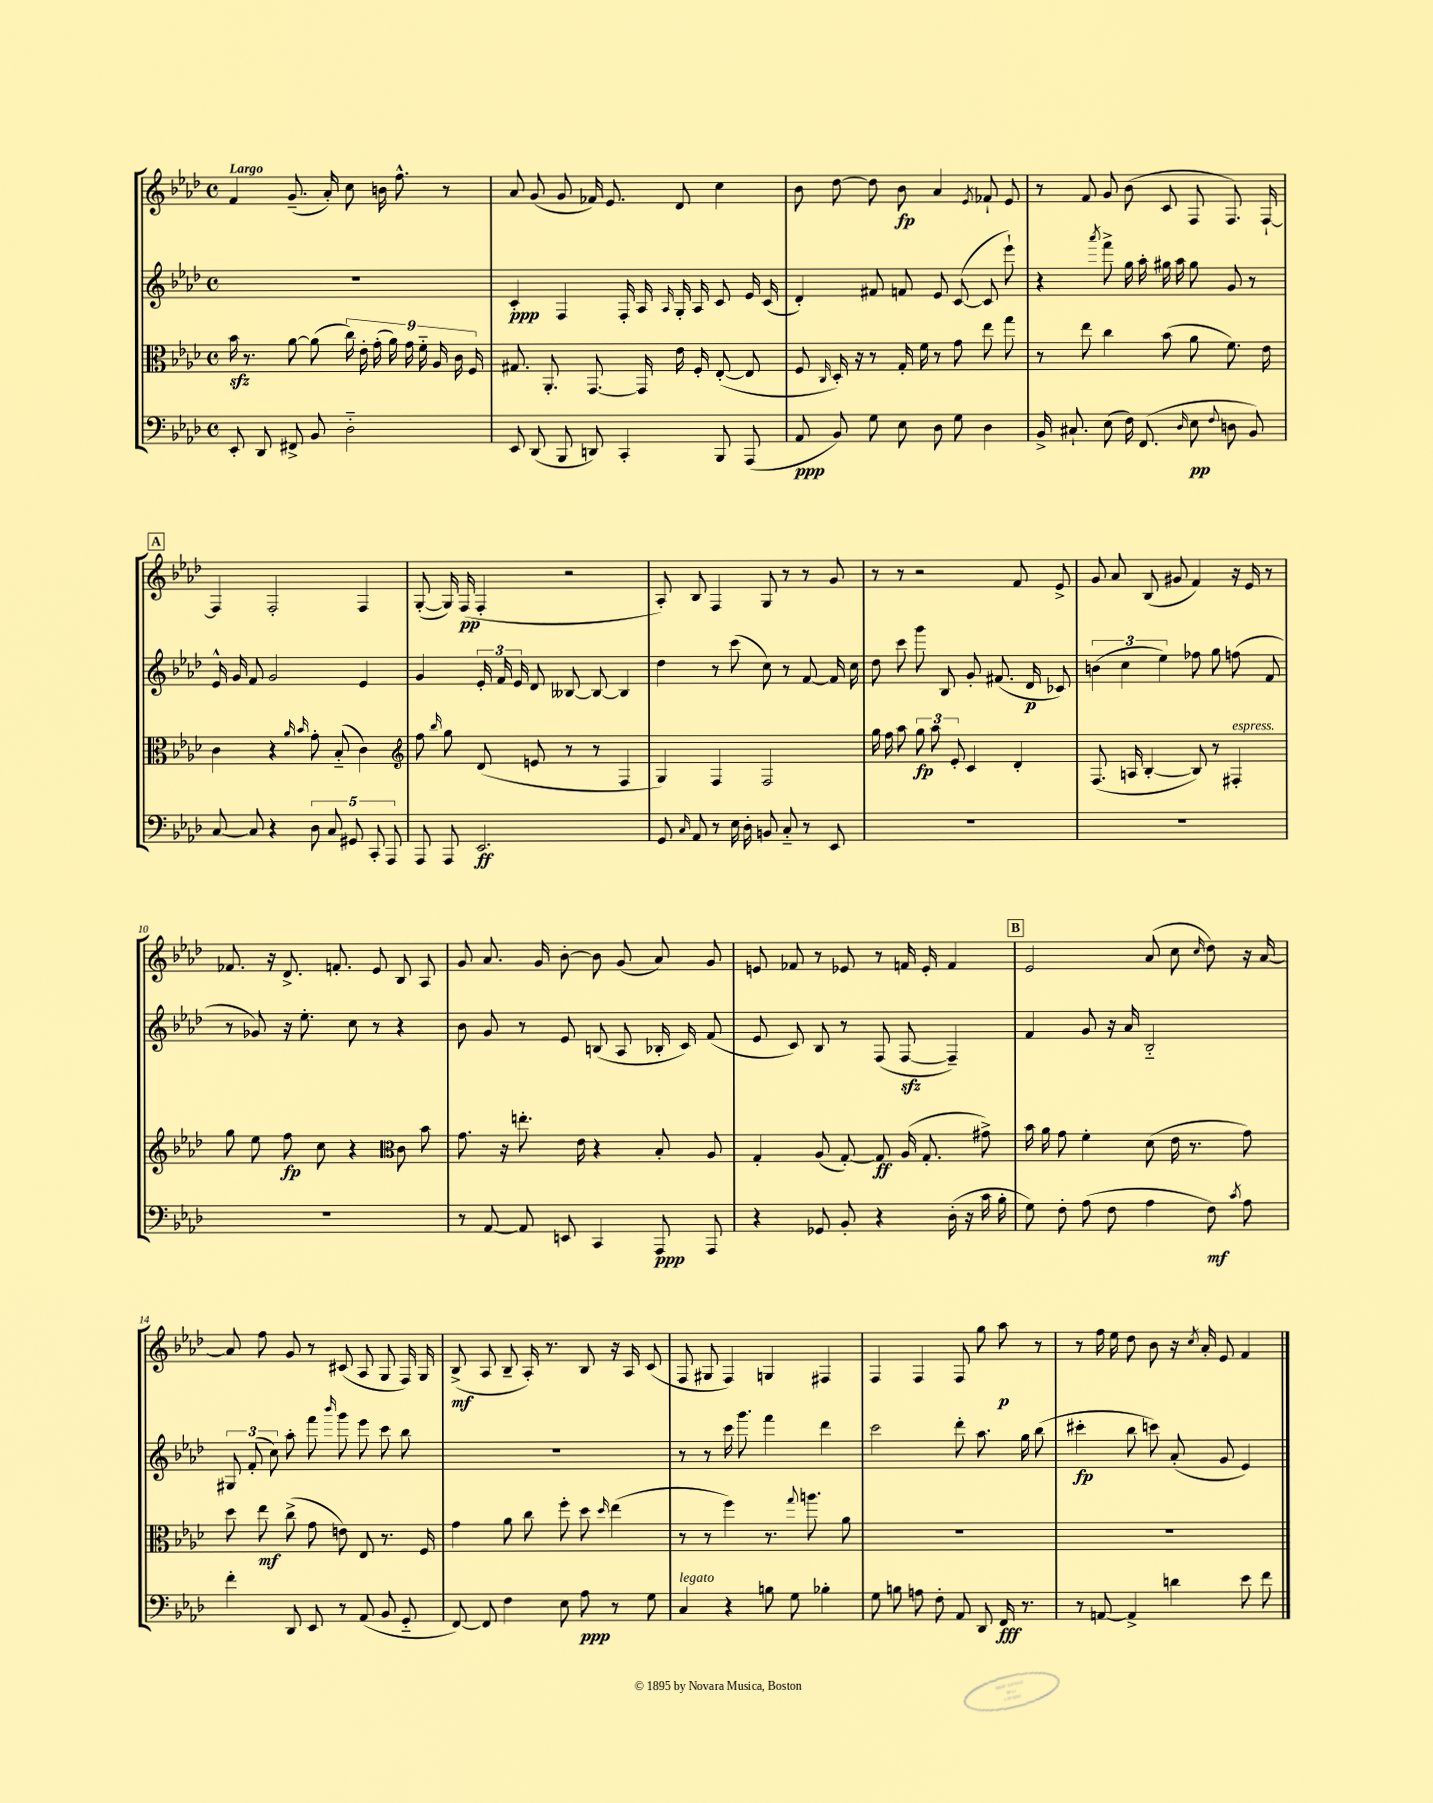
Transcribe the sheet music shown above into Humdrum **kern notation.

**kern	**dynam	**kern	**dynam	**kern	**dynam	**kern	**dynam
*part4	*part4	*part3	*part3	*part2	*part2	*part1	*part1
*staff4	*staff4	*staff3	*staff3	*staff2	*staff2	*staff1	*staff1
*clefF4	*	*clefC3	*	*clefG2	*	*clefG2	*
*k[b-e-a-d-]	*	*k[b-e-a-d-]	*	*k[b-e-a-d-]	*	*k[b-e-a-d-]	*
*M4/4	*	*M4/4	*	*M4/4	*	*M4/4	*
*met(c)	*	*met(c)	*	*met(c)	*	*met(c)	*
=1	=1	=1	=1	=1	=1	=1	=1
!	!	!	!	!	!	!LO:TX:a:B:t=Largo	!
8EE-'/	.	16b-zz\	.	1r	.	4f/	.
.	.	8.r	.	.	.	.	.
8DD-/	.	.	.	.	.	.	.
8FF#X^/	.	[8a-\	.	.	.	(8.g~/	.
8BB-/	.	(8a-\]	.	.	.	.	.
.	.	.	.	.	.	16a-'/)	.
2D-\	.	18cc\)	.	.	.	8cc\	.
.	.	18e-'\	.	.	.	.	.
.	.	(18g'\	.	.	.	.	.
.	.	.	.	.	.	16bn\	.
.	.	18a-\)	.	.	.	.	.
.	.	.	.	.	.	8.ff^^\	.
.	.	18g\	.	.	.	.	.
.	.	18f\	.	.	.	.	.
.	.	18A-/	.	.	.	.	.
.	.	.	.	.	.	8r	.
.	.	18c\	.	.	.	.	.
.	.	18F/	.	.	.	.	.
=2	=2	=2	=2	=2	=2	=2	=2
8EE-/	.	8.G#X/	.	4c'/	ppp	8a-/	.
(8DD-/	.	.	.	.	.	(8g/	.
.	.	8.AA-'/	.	.	.	.	.
8BBB-/	.	.	.	4F/	.	8g/	.
8DDn/)	.	[8.GG/	.	.	.	16f-X/)	.
.	.	.	.	.	.	8.e-/	.
4CC'/	.	.	.	16F'/	.	.	.
.	.	16GG/]	.	16A-/	.	.	.
.	.	.	.	16qqA-/	.	.	.
.	.	16e-\	.	16G'/	.	8d-/	.
.	.	16F'/	.	16A-/	.	.	.
8BBB-/	.	([8E-'/	.	8c/	.	4cc\	.
(8AAA-/	.	8E-/]	.	16e-/	.	.	.
.	.	.	.	(16c/	.	.	.
=3	=3	=3	=3	=3	=3	=3	=3
8AA-/	ppp	8F/	.	4d-'/)	.	8b-\	.
.	.	16qqC/	.	.	.	.	.
8BB-/)	.	16D-'/)	.	.	.	[8dd-\	.
.	.	16r	.	.	.	.	.
8G\	.	8r	.	8f#X/	.	8dd-\]	.
8E-\	.	16G'/	.	8fn/	.	8b-\	fp
.	.	16f\	.	.	.	.	.
8D-\	.	8r	.	8e-/	.	4a-/	.
8G\	.	8g\	.	([8c/	.	.	.
.	.	.	.	.	.	8qe-/	.
4D-\	.	8ee-\	.	8c/]	.	8f-X`/	.
.	.	8gg\	.	8eee-`\)	.	8e-/	.
=4	=4	=4	=4	=4	=4	=4	=4
16BB-^/	.	8r	.	4r	.	8r	.
8.C#X`/	.	.	.	.	.	.	.
.	.	8ee-\	.	.	.	8f/	.
.	.	.	.	8qaaa-/	.	.	.
(8E-\	.	4cc\	.	8fff^\	.	8g/	.
16F\)	.	.	.	16gg\	.	(8b-\	.
(8.FF/	.	.	.	16aa-'\	.	.	.
.	.	(8b-\	.	16gg#X\	.	8c/	.
.	.	.	.	16aa-\	.	.	.
16qqD-/	.	.	.	.	.	.	.
8E-\	pp	8a-\	.	8gg#\	.	8F/	.
8qqF/	.	.	.	.	.	.	.
8Dn\	.	8.f\)	.	8g/	.	8.F/)	.
8BB-/)	.	.	.	8r	.	.	.
.	.	16e-\	.	.	.	[16F`/	.
!!LO:LB:g=z
!!LO:REH:place=s1:t=A
=5	=5	=5	=5	=5	=5	=5	=5
[8C/	.	4c\	.	16e-^^/	.	4F/]	.
.	.	.	.	16g/	.	.	.
8C/]	.	.	.	8f/	.	.	.
4r	.	4r	.	2g/	.	2F'/	.
.	.	16qqa-/	.	.	.	.	.
.	.	16qqb-/	.	.	.	.	.
10D-\	.	8g'\	.	.	.	.	.
10C/	.	.	.	.	.	.	.
.	.	(8B-/	.	.	.	.	.
10GG#X/	.	.	.	.	.	.	.
.	.	4c\)	.	4e-/	.	4F/	.
10CC'/	.	.	.	.	.	.	.
10AAA-/	.	.	.	.	.	.	.
=6	=6	=6	=6	=6	=6	=6	=6
*	*	*clefG2	*	*	*	*	*
8AAA-/	.	8ff\	.	4g/	.	([8G'/	.
.	.	16qqbb-/	.	.	.	.	.
8AAA-/	.	8gg\	.	.	.	16G/])	.
.	.	.	.	.	.	(16F/	pp
2.EE-/	ff	(8d-/	.	24e-'/	.	4F'/	.
.	.	.	.	24f/	.	.	.
.	.	.	.	24e-/	.	.	.
.	.	8en/	.	8d-/	.	.	.
.	.	8r	.	[8B--X/	.	2r	.
.	.	8r	.	8B--/_	.	.	.
.	.	4F/	.	4B--/]	.	.	.
=7	=7	=7	=7	=7	=7	=7	=7
8GG/	.	4G/)	.	4dd-\	.	8A-'/)	.
16qqC/	.	.	.	.	.	.	.
8AA-/	.	.	.	.	.	8B-/	.
8r	.	4F/	.	8r	.	4F/	.
16E-\	.	.	.	(8ccc\	.	.	.
16D-'\	.	.	.	.	.	.	.
8BBn/	.	2F/	.	8cc\)	.	8G/	.
8C/	.	.	.	8r	.	8r	.
8r	.	.	.	[8f/	.	8r	.
8EE-/	.	.	.	16f/]	.	8g/	.
.	.	.	.	16cc\	.	.	.
=8	=8	=8	=8	=8	=8	=8	=8
1r	.	16gg\	.	8dd-\	.	8r	.
.	.	16ff\	.	.	.	.	.
.	.	8aa-\	.	8ccc\	.	8r	.
.	.	12gg\	fp	8ggg\	.	2r	.
.	.	12aa-\	.	.	.	.	.
.	.	.	.	8B-/	.	.	.
.	.	12e-'/	.	.	.	.	.
.	.	4c/	.	8g'/	.	.	.
.	.	.	.	(8.f#X/	.	.	.
.	.	4d-'/	.	.	.	8f/	.
.	.	.	.	16d-/	p	.	.
.	.	.	.	8c-X/)	.	8e-^/	.
=9	=9	=9	=9	=9	=9	=9	=9
1r	.	(8.F/	.	(6bn\	.	8g/	.
.	.	.	.	.	.	8a-/	.
.	.	.	.	6cc\	.	.	.
.	.	16An/	.	.	.	.	.
.	.	[4B-'/	.	.	.	(8B-/	.
.	.	.	.	6ee-\)	.	.	.
.	.	.	.	.	.	8g#X/	.
.	.	8B-/])	.	8ff-X\	.	4f/)	.
.	.	8r	.	8gg\	.	.	.
!	!	!LO:TX:a:i:t=espress.	!	!	!	!	!
.	.	4F#X'/	.	(8ffn\	.	16r	.
.	.	.	.	.	.	16e-/	.
.	.	.	.	8f/	.	8r	.
!!LO:LB:g=z
=10	=10	=10	=10	=10	=10	=10	=10
1r	.	8gg\	.	8r	.	8.f-X/	.
.	.	8ee-\	.	8g-X/)	.	.	.
.	.	.	.	.	.	16r	.
.	.	8ff\	fp	16r	.	8.d-^/	.
.	.	.	.	8.ee-'\	.	.	.
.	.	8cc\	.	.	.	.	.
.	.	.	.	.	.	8.fn'/	.
.	.	4r	.	8cc\	.	.	.
.	.	.	.	8r	.	8e-/	.
*	*	*clefC3	*	*	*	*	*
.	.	8c\	.	4r	.	8B-/	.
.	.	8b-\	.	.	.	8A-/	.
=11	=11	=11	=11	=11	=11	=11	=11
8r	.	8.g\	.	8b-\	.	8g/	.
[8AA-/	.	.	.	8g/	.	8.a-/	.
.	.	16r	.	.	.	.	.
8AA-/]	.	8.een'\	.	8r	.	.	.
.	.	.	.	.	.	16g/	.
8EEn/	.	.	.	8e-/	.	[8b-'\	.
.	.	16e-\	.	.	.	.	.
4CC/	.	4r	.	(8Bn/	.	8b-\]	.
.	.	.	.	8A-/	.	(8g/	.
8AAA-/	ppp	8B-'/	.	16B-X'/	.	8a-/)	.
.	.	.	.	16c/)	.	.	.
8AAA-/	.	8A-/	.	(8f/	.	8g/	.
=12	=12	=12	=12	=12	=12	=12	=12
4r	.	4G'/	.	8e-/	.	8en/	.
.	.	.	.	8c/)	.	8f-X/	.
8GG-X/	.	(8A-/	.	8B-/	.	8r	.
8BB-'/	.	[8G'/)	.	8r	.	8e-X/	.
4r	.	8G/]	ff	(8F/	.	8r	.
.	.	(16A-/	.	[8Fzz/	.	16fn/	.
.	.	8.G'/	.	.	.	16e-'/	.
(16D-'\	.	.	.	4F~/])	.	4f/	.
16r	.	.	.	.	.	.	.
16c\	.	8g#X^\)	.	.	.	.	.
16B-'\	.	.	.	.	.	.	.
!!LO:REH:place=s1:t=B
=13	=13	=13	=13	=13	=13	=13	=13
8G\)	.	16b-\	.	4f/	.	2e-/	.
.	.	16a-\	.	.	.	.	.
8F'\	.	8g\	.	.	.	.	.
(8A-\	.	4f'\	.	8g/	.	.	.
8F\	.	.	.	16r	.	.	.
.	.	.	.	16a-/	.	.	.
4A-\	.	(8d-\	.	2B-/	.	(8a-/	.
.	.	16e-\	.	.	.	8cc\	.
.	.	8.r	.	.	.	.	.
.	.	.	.	.	.	16qqcc/	.
8F\)	mf	.	.	.	.	8dd-\)	.
8qc/	.	.	.	.	.	.	.
8A-\	.	8g\)	.	.	.	16r	.
.	.	.	.	.	.	[16a-/	.
!!LO:LB:g=z
=14	=14	=14	=14	=14	=14	=14	=14
4f'\	.	8dd-\	.	12G#X/	.	8a-/]	.
.	.	.	.	(12f'/	.	.	.
.	.	8ee-\	mf	.	.	8ff\	.
.	.	.	.	12cc\)	.	.	.
8DD-/	.	(8cc^\	.	8aa-'\	.	8g/	.
8EE-/	.	8g\	.	8fff\	.	8r	.
.	.	.	.	16qqbbb-/	.	.	.
8r	.	8en\)	.	8ggg\	.	(8c#X/	.
(8AA-/	.	8E-/	.	8eee-\	.	8A-/	.
8BB-/	.	8.r	.	8ccc\	.	8G/	.
8GG/	.	.	.	8bb-\	.	16F/)	.
.	.	16F/	.	.	.	16G/	.
=15	=15	=15	=15	=15	=15	=15	=15
[8FF/)	.	4g\	.	1r	.	(8B-^/	mf
8FF/]	.	.	.	.	.	8A-/	.
4F\	.	8a-\	.	.	.	8B-~/	.
.	.	8cc\	.	.	.	16A-'/)	.
.	.	.	.	.	.	8.r	.
8E-\	.	8ff'\	.	.	.	.	.
8A-\	ppp	8dd-\	.	.	.	8B-/	.
.	.	16qqdd-/	.	.	.	.	.
8r	.	(4ee-\	.	.	.	16r	.
.	.	.	.	.	.	16A-/	.
8G\	.	.	.	.	.	(8c/	.
=16	=16	=16	=16	=16	=16	=16	=16
!LO:TX:a:i:t=legato	!	!	!	!	!	!	!
4C/	.	8r	.	8r	.	8F/	.
.	.	8r	.	8r	.	8G#X/	.
4r	.	4ff\)	.	16ccc\	.	4F/)	.
.	.	.	.	8.ggg\	.	.	.
8Bn\	.	8.r	.	4fff\	.	4Gn/	.
8G\	.	.	.	.	.	.	.
.	.	8qqgg/	.	.	.	.	.
.	.	8.aan\	.	.	.	.	.
4B-X'\	.	.	.	4ddd-\	.	4F#X/	.
.	.	8a-\	.	.	.	.	.
=17	=17	=17	=17	=17	=17	=17	=17
8G\	.	1r	.	2ccc\	.	4F/	.
8Bn\	.	.	.	.	.	.	.
8An\	.	.	.	.	.	4F/	.
8F'\	.	.	.	.	.	.	.
8AA-/	.	.	.	8ddd-'\	.	8F/	.
8DD-/	.	.	.	8.aa-\	.	8gg\	.
16FF/	fff	.	.	.	.	8aa-\	p
8.r	.	.	.	16gg\	.	.	.
.	.	.	.	(8bb-\	.	8r	.
=18	=18	=18	=18	=18	=18	=18	=18
8r	.	1r	.	4ccc#X'\	fp	8r	.
[8AAn/	.	.	.	.	.	16ff\	.
.	.	.	.	.	.	16ee-\	.
4AA^/]	.	.	.	8bb-\	.	8dd-\	.
.	.	.	.	8cccn\)	.	8b-\	.
4dn\	.	.	.	(8a-'/	.	16r	.
.	.	.	.	.	.	8qcc/	.
.	.	.	.	.	.	16a-'/	.
.	.	.	.	8g/	.	8e-/	.
8e-\	.	.	.	4e-/)	.	4f/	.
8f\	.	.	.	.	.	.	.
==	==	==	==	==	==	==	==
*-	*-	*-	*-	*-	*-	*-	*-
